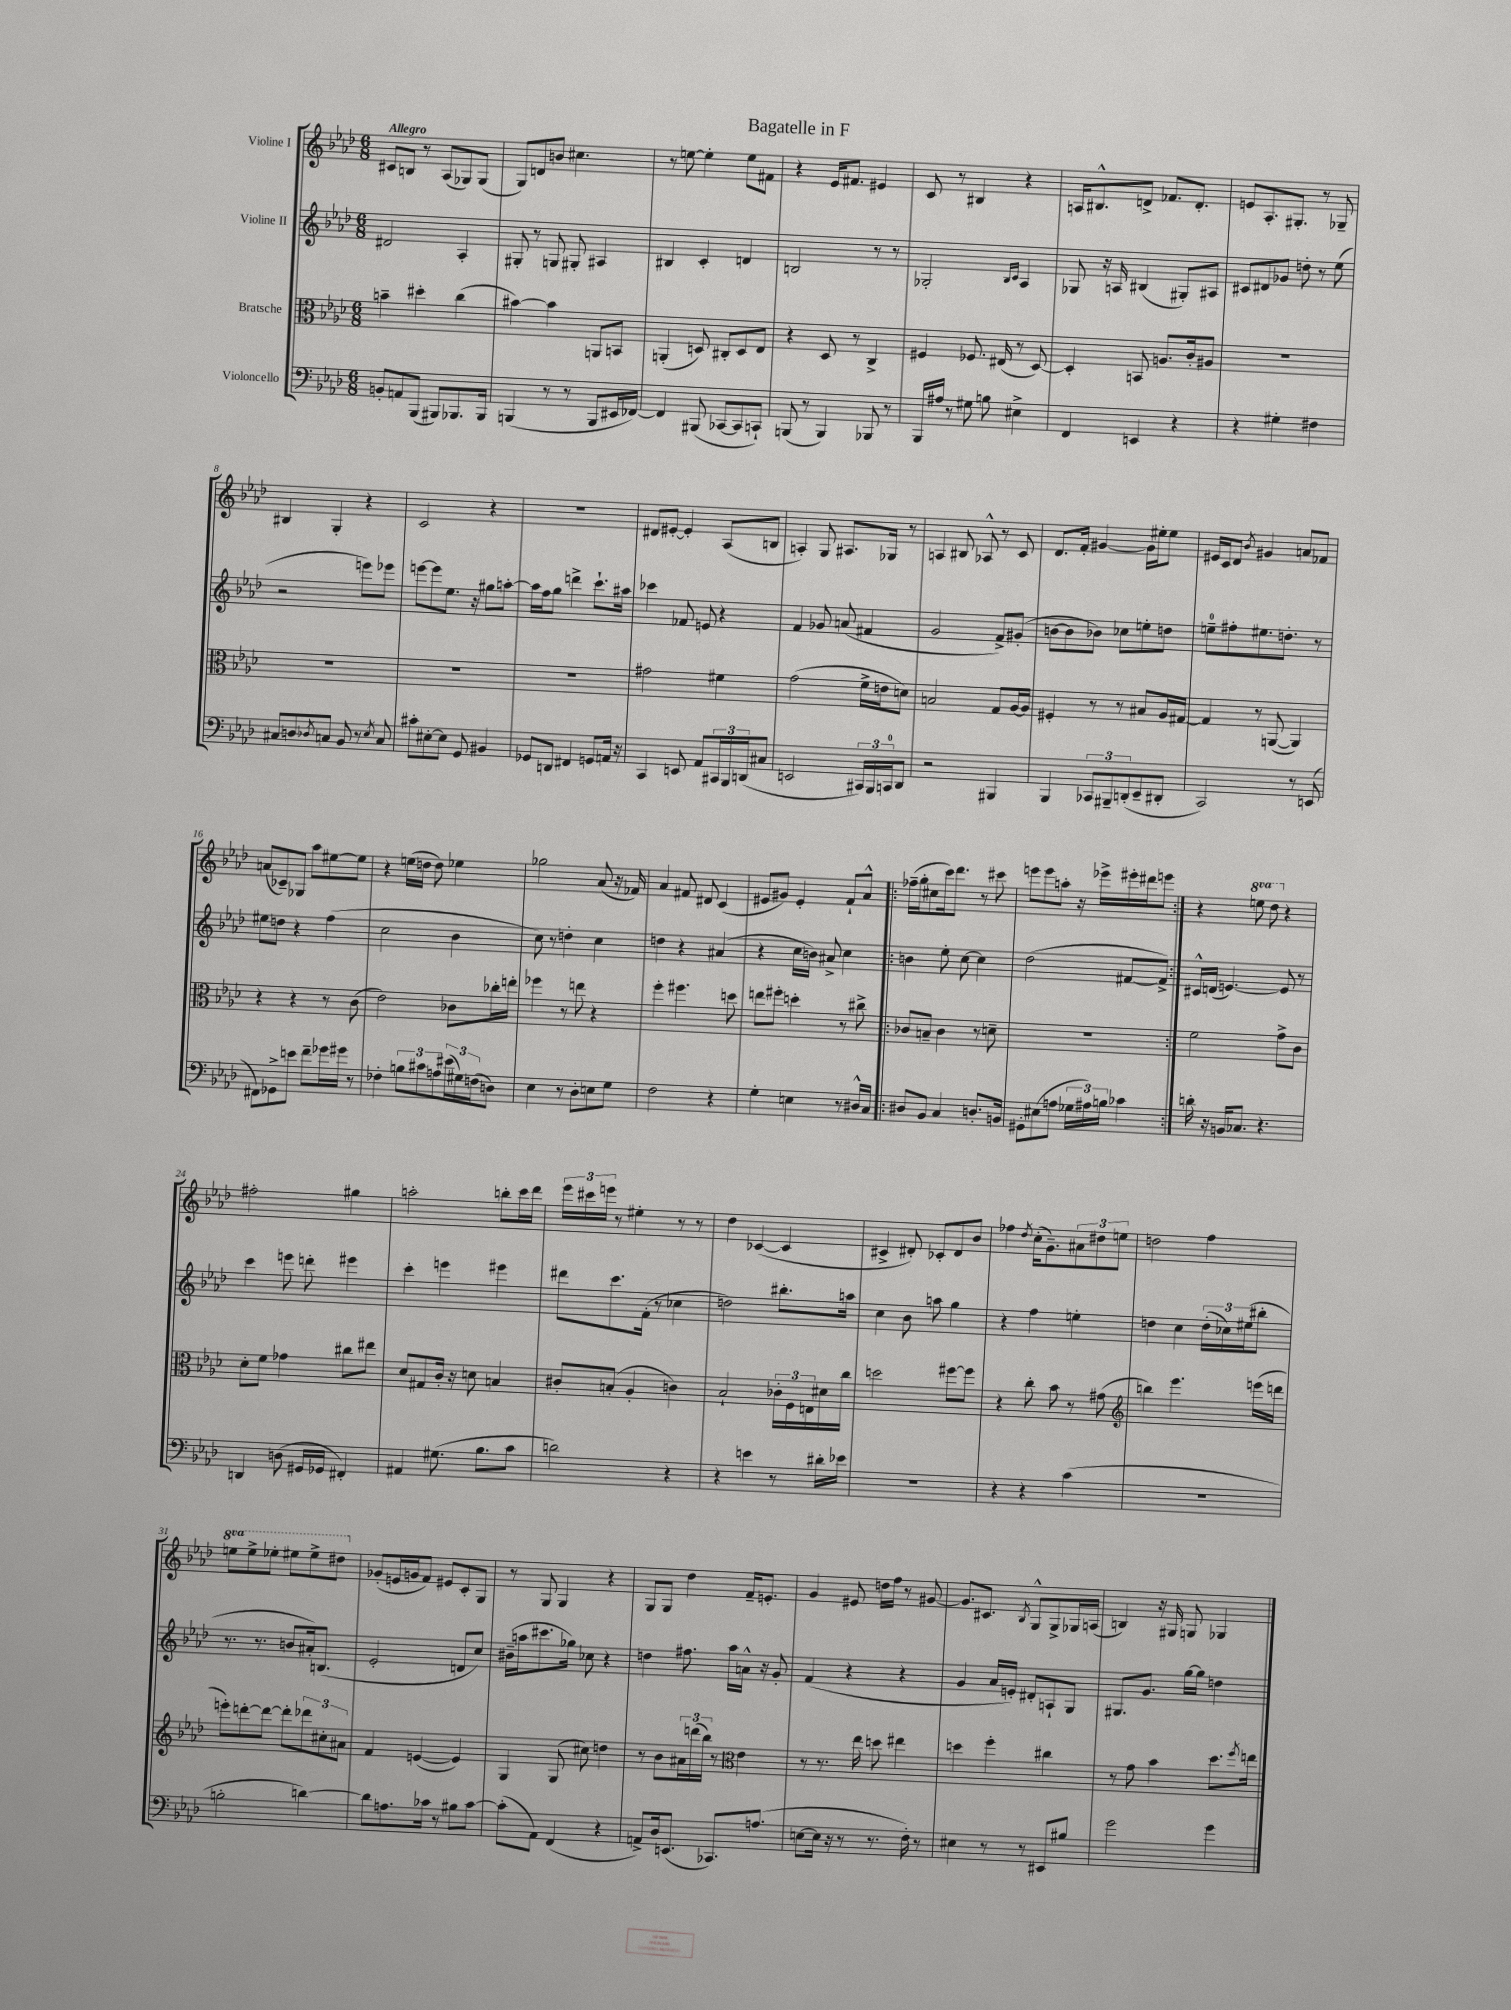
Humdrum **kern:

**kern	**kern	**kern	**kern
*staff4	*staff3	*staff2	*staff1
*clefF4	*clefC3	*clefG2	*clefG2
*k[b-e-a-d-]	*k[b-e-a-d-]	*k[b-e-a-d-]	*k[b-e-a-d-]
*M6/8	*M6/8	*M6/8	*M6/8
8BB'/L	4b~\	2d#/	8c#/L
8AA/	.	.	8B/J
(8BBB-/J	4dd#'\	.	8r
8BBB#/L)	.	.	(8A-/L
8.BBB-/	(4cc\	4A-'/	8G-/)
.	.	.	(8G-/J
16BBB-/Jk	.	.	.
=	=	=	=
(4BBB/	[4b#\)	8G#'/	8G/L)
.	.	8r	8d/
8r	4b#\]	8G/	8b/J
8r	.	8G#'/	4.cc#\
8BBB/L	8AA/L	4A#/	.
16EE#/L	8BB/J	.	.
[16FF-/JJ)	.	.	.
=	=	=	=
4FF-/]	(4AA'/	4B#/	8r
.	.	.	[8ee\
(8BBB#/	8D/)	4c'/	4ee'\]
[8CC-/L	8C#'/L	.	.
8CC-/]	8D/	4d/	8ee\L
8CC`/J)	8E-/J	.	8f#\J
=	=	=	=
(8BBB/	4r	2B/	4r
8r	.	.	.
4BBB/)	8D-/	.	16e-/LK
.	.	.	8.f#/J
.	8r	.	.
8BBB-/	4C^/	8r	4e#/
8r	.	8r	.
=	=	=	=
16BBB-/LL	4F#/	2G-'/	8c/
16A#/JJ	.	.	.
8r	.	.	8r
8G#\	8.F-/	.	4B#/
8B\	.	.	.
.	(16E#/	.	.
.	.	16qqB-/LL	.
.	.	16qqc/JJ	.
4E#^\	8r	4A-/	4r
.	[8D-/)	.	.
=	=	=	=
4FF/	4D-'/]	8G-/	16A/LK
.	.	.	8.B#^^/
.	.	16r	.
.	.	16A/	.
4EE/	8BB/	(4B#/	8d^/J
.	8.A/L	.	8.f-/L
4r	.	8G#'/L)	.
.	16c'/k	.	8.d'/J
.	8A#/J	8A#/J	.
=	=	=	=
4r	2.r	8c#/L	8e/L
.	.	8d#/	8.A-'/
4G#'\	.	8g-/J	.
.	.	.	8.G#'/J
.	.	8dd'\	.
4F#\	.	8r	8r
.	.	(8ee-\	8G-~/
=	=	=	=
8C#/L	2.r	2r	4B#/
8D/	.	.	.
8qD-/	.	.	.
8C/J	.	.	4G'/
8BB-/	.	.	.
8r	.	8eee\L)	4r
8qE-/	.	.	.
8C/	.	8eee-\J	.
=	=	=	=
8c#'\L	2.r	[8eee\L	2c/
[8E#'\	.	8eee\]	.
8E#\]J	.	8.ee-\J	.
8GG/	.	.	.
.	.	16r	.
4BB#/	.	8gg#\L	4r
.	.	[8aa'\J	.
=	=	=	=
8GG-/L	2.r	16aa\]LL	2.r
.	.	16ff\J	.
8DD/J	.	8gg\J	.
4FF#/	.	4ddd^\	.
8GG/L	.	8.ccc`\L	.
16AA/Jk	.	.	.
16r	.	16aa#\Jk	.
=	=	=	=
4CC/	2g#\	4ccc-\	8d#/L
.	.	.	[8e#'/J
8EE/	.	8f-/	4e#'/]
8AA-/L	.	8e/	.
24CC#/L	4f#\	4r	(8A-/L
24BBB-/	.	.	.
(24DD/J	.	.	.
8C#/J	.	.	8B/J
=	=	=	=
2EE/	(2g\	4f/	4A'/)
.	.	8g-/	8G/
.	.	(8a/	8.A#/L
24CC#/LL)	16f^\LL	4f#/	.
24BBB-/	.	.	.
.	16e\J	.	16G-/Jk
24CC/J	.	.	.
8DD-/J	8d\J)	.	8r
=	=	=	=
2r	2B/	2g/	4A/
.	.	.	8B#/
.	.	.	8A-^^/
4BBB#/	8G/L	8f^/L)	8r
.	[16A-/L	(8g#'/J	8c/
.	16A-/]JJ	.	.
=	=	=	=
4BBB-/	4F#'/	[8b\L	8.d-/L
.	.	8b\]	.
.	.	.	16f'/Jk
12CC-/L	8r	8b-\J)	[4g#/
12BBB#~/	.	.	.
.	8r	8cc-\L	.
(12DD'/	.	.	.
8EE-~/	8B#/L	8ee'\	16g#\]LL
.	.	.	16ee#'\J
8DD#'/J	16A-/L	8dd\J	8ee#\J
.	[16G#/JJ	.	.
=	=	=	=
2CC/)	4G#/]	8ee~\L	16e#/LL
.	.	.	16c/J
.	.	8ff#'\	8d-/J
.	.	.	8qb-/
.	8r	8.ee#\	4g#/
.	([8AA/	.	.
.	.	8.dd'\J	.
8r	4AA/])	.	8a/L
(8EE/	.	8r	8f-/J
=	=	=	=
8FF#\L)	4r	8ee#\L	(8a/L
8GG-^\	.	8dd\J	8c-~/)
8e\J	4r	4r	8G-/J
8f~\L	.	.	8aa-\L
16g-\L	8r	(4ff\	[8ee#\
16g#\JJ	.	.	.
8r	(8c\	.	8ee#\]J
=	=	=	=
4F-'\	2e-\)	2cc\	4r
12B\L	.	.	(16ee\LL
.	.	.	16dd\JJ
12c#\	.	.	.
.	.	.	8dd\)
12A\	.	.	.
(24e#\L	8c-\L	4b-\	4ee-\
24G#\)	.	.	.
(24F\J	.	.	.
8D\J)	16cc-'\L	.	.
.	16ee'\JJ	.	.
=	=	=	=
4E-\	4ff-\	8cc\)	2gg-\
.	.	8r	.
8r	8r	4dd'\	.
8D-'\L	8ee\	.	.
8E\	4r	4cc\	(8a-/
8G\J	.	.	16r
.	.	.	16f-/)
=	=	=	=
2F\	4ff'\	4dd\	4a-/
.	4.ff#\	4r	8f#/
.	.	.	8d#/
4r	.	(4a#/	(4c/
.	8dd\	.	.
=	=	=	=
4G'\	8ee\L	4r	8e#/L
.	8ff#'\J	.	8g#/J)
4E\	4dd'\	16cc\LL	4e#'/
.	.	16b\JJ)	.
.	.	8a#^/	.
8r	8r	4cc\	8f`/L
16D#^^/LL	8cc#^\	.	8a-^^/J
16C/JJ	.	.	.
=!|:	=!|:	=!|:	=!|:
8D#/L	8c-/L	4b\	(16ff-~\LL
.	.	.	16gg'\J
8BB-/J	8B~/J	.	8cc#\
4C/	4c-\	8ee-'\	16ccc\k)
.	.	.	8.ddd-\J
.	.	[8cc\	.
8.D'/L	8r	4cc\]	8r
.	8d~\	.	8ccc#\
16BB/Jk	.	.	.
=	=	=	=
8GG#'\L	2.r	(2dd-\	8eee\L
(8E#\	.	.	8eee\
8A\J	.	.	8aa'\J
24G-\LL	.	.	16r
24A#\)	.	.	.
.	.	.	16eee-^\LL
24B\JJ	.	.	.
4c-\	.	[8f#/L	16eee#'\
.	.	.	16ddd#\J
.	.	8f#^/]J)	8eee\J
=:|!	=:|!	=:|!	=:|!
16d'\	2f\	16c#^^/LL	4r
16r	.	(16d/JJ	.
16BB/LK	.	[4.e/)	.
8.C-/J	.	.	.
.	.	.	8eee\
4.r	.	.	8ddd-\
.	8g^\L	8e/]	4r
.	8c\J	8r	.
=	=	=	=
4DD/	8d-'\L	4ccc\	2ff#'\
.	8f\J	.	.
(8D\	4g-\	8eee\	.
16GG#/LL	.	8ddd'\	.
16GG-/JJ	.	.	.
4FF#'/)	8cc#\L	4eee#\	4gg#\
.	8ee#\J	.	.
=	=	=	=
4AA#/	8d-/L	4ccc'\	2aa'\
.	8G#/	.	.
(8.G#\	16c'/Jk	4eee\	.
.	16r	.	.
.	8d\	.	.
8.B-\L	.	.	.
.	4B/	4eee#\	8bb'\L
8c\J	.	.	16ccc\L
.	.	.	16ddd-\JJ
=	=	=	=
2d\)	8c#'/L	8ddd#\L	24eee-\LL
.	.	.	24ccc#\
.	.	.	24eee\JJ
.	(8B'/J	8.ccc\	8r
.	4A-'/	.	4ee#'\
.	.	(16f'\Jk	.
.	.	8r	.
4r	4c\)	4cc-\	8r
.	.	.	8r
=	=	=	=
4r	2B-`/	2dd\)	4dd-\
4e\	.	.	([4c-/
8r	24c-'\LL	8.bb#'\L	4c-/]
.	24F\	.	.
.	24E\	.	.
16d#'\LL	16d#\	.	.
16e-\JJ	16cc\JJ	16aa\Jk	.
=	=	=	=
2.r	2dd\	4cc\	4c#^/
.	.	8b-\	8d#'/)
.	.	8aa\	8c-'/L
.	[8ff#\L	4gg\	8d#/
.	8ff#\]J	.	8b-/J
=	=	=	=
4r	4r	4r	4ff-\
.	.	.	8qdd-/
4r	8cc'\	4ff\	(16cc'\LK
.	.	.	8.g~\)
.	8b-\	.	.
(4c\	8r	4ee'\	12a#\
.	.	.	12dd#\
.	(8g#\	.	.
.	.	.	12ee\J
=	=	=	=
*	*clefG2	*	*
2.r	4bb\)	4dd\	2dd\
.	4.eee-\	4cc\	.
.	.	(24dd'\LL	4ff\
.	.	24cc-\)	.
.	.	(24ee#\J	.
.	(16eee\LL	8bb#'\J	.
.	16ddd\JJ	.	.
=	=	=	=
2B'\	8eee'\L)	8.r	8eee\L
.	[8ddd'\	.	8eee^\
.	.	8.r	.
.	8ddd\_J	.	8eee-'\J
.	8ddd'\]L	8b/L	8eee#\L
[4d\)	12ddd-\	16a#'/k)	8eee#^\
.	.	(8.B/J	.
.	12cc#'\	.	.
.	.	.	8ddd#\J
.	12a#\J	.	.
=	=	=	=
8d\]L	4f/	2e-'/	(8g-'/L
8.A\	.	.	16e/L
.	.	.	16g/J
.	([4e/	.	8f/J)
16c-\Jk	.	.	.
8r	.	.	8e#/L
8B#\L	4e/])	8d/L	8c'/
[8c-\J	.	8cc/J)	8G/J
=	=	=	=
(8c-'\]L	4G/	(16b#~\LL	8r
.	.	16aa\J	.
8AA-\J)	.	8.ccc#\	8G/
(4FF/	(8G/	.	4G/
.	.	16gg-\Jk)	.
.	8cc#\)	8cc-\	.
4r	4dd\	4r	4r
=	=	=	=
8AA^/L)	8r	4dd\	8G/L
16D-/k	8b-\L	.	8G/J
(8.EE/J	.	.	.
.	24a#\L	8.ff#\	4dd-\
.	(24ddd\	.	.
.	24bb-\JJ)	.	.
8.CC-/L)	8r	.	.
.	.	16aa-\LL	.
*	*clefC3	*	*
.	4e-\	16a^^\JJ	16f~/LK
(8.A/J	.	16r	8.e'/J
.	.	8g'/	.
=	=	=	=
[8E\L	8r	(4f/	4g/
16E\]Jk	8.r	.	.
16r	.	.	.
8r	.	4r	8e#/
.	16ee-\	.	.
8.r	8dd\	.	16dd\LL
.	.	.	16ff\JJ
.	4ee#\	4r	8r
16F'\)	.	.	.
8r	.	.	[8g#/
=	=	=	=
4E#\	4dd\	4g/	8.g#/]L
.	.	.	8.c#/J
8r	4ff'\	16a-/LL	.
.	.	16e'/JJ)	.
.	.	.	8qB-/
8r	.	8d#'/L	8G^^/L
8EE#/L	4cc#\	8A`/	8G^/
8B#/J	.	8G/J	16G-/L
.	.	.	(16A/JJ
=	=	=	=
2g\	8r	8.G#/L	4B/)
.	8g\	.	.
.	.	8.g/J	.
.	4b-\	.	16r
.	.	.	16G#/
.	.	[16gg\LL	8G/
.	.	16gg\]JJ	.
4g\	8.dd-\L	4dd\	4G-/
.	8qff/	.	.
.	16ee\Jk	.	.
==	==	==	==
*-	*-	*-	*-
